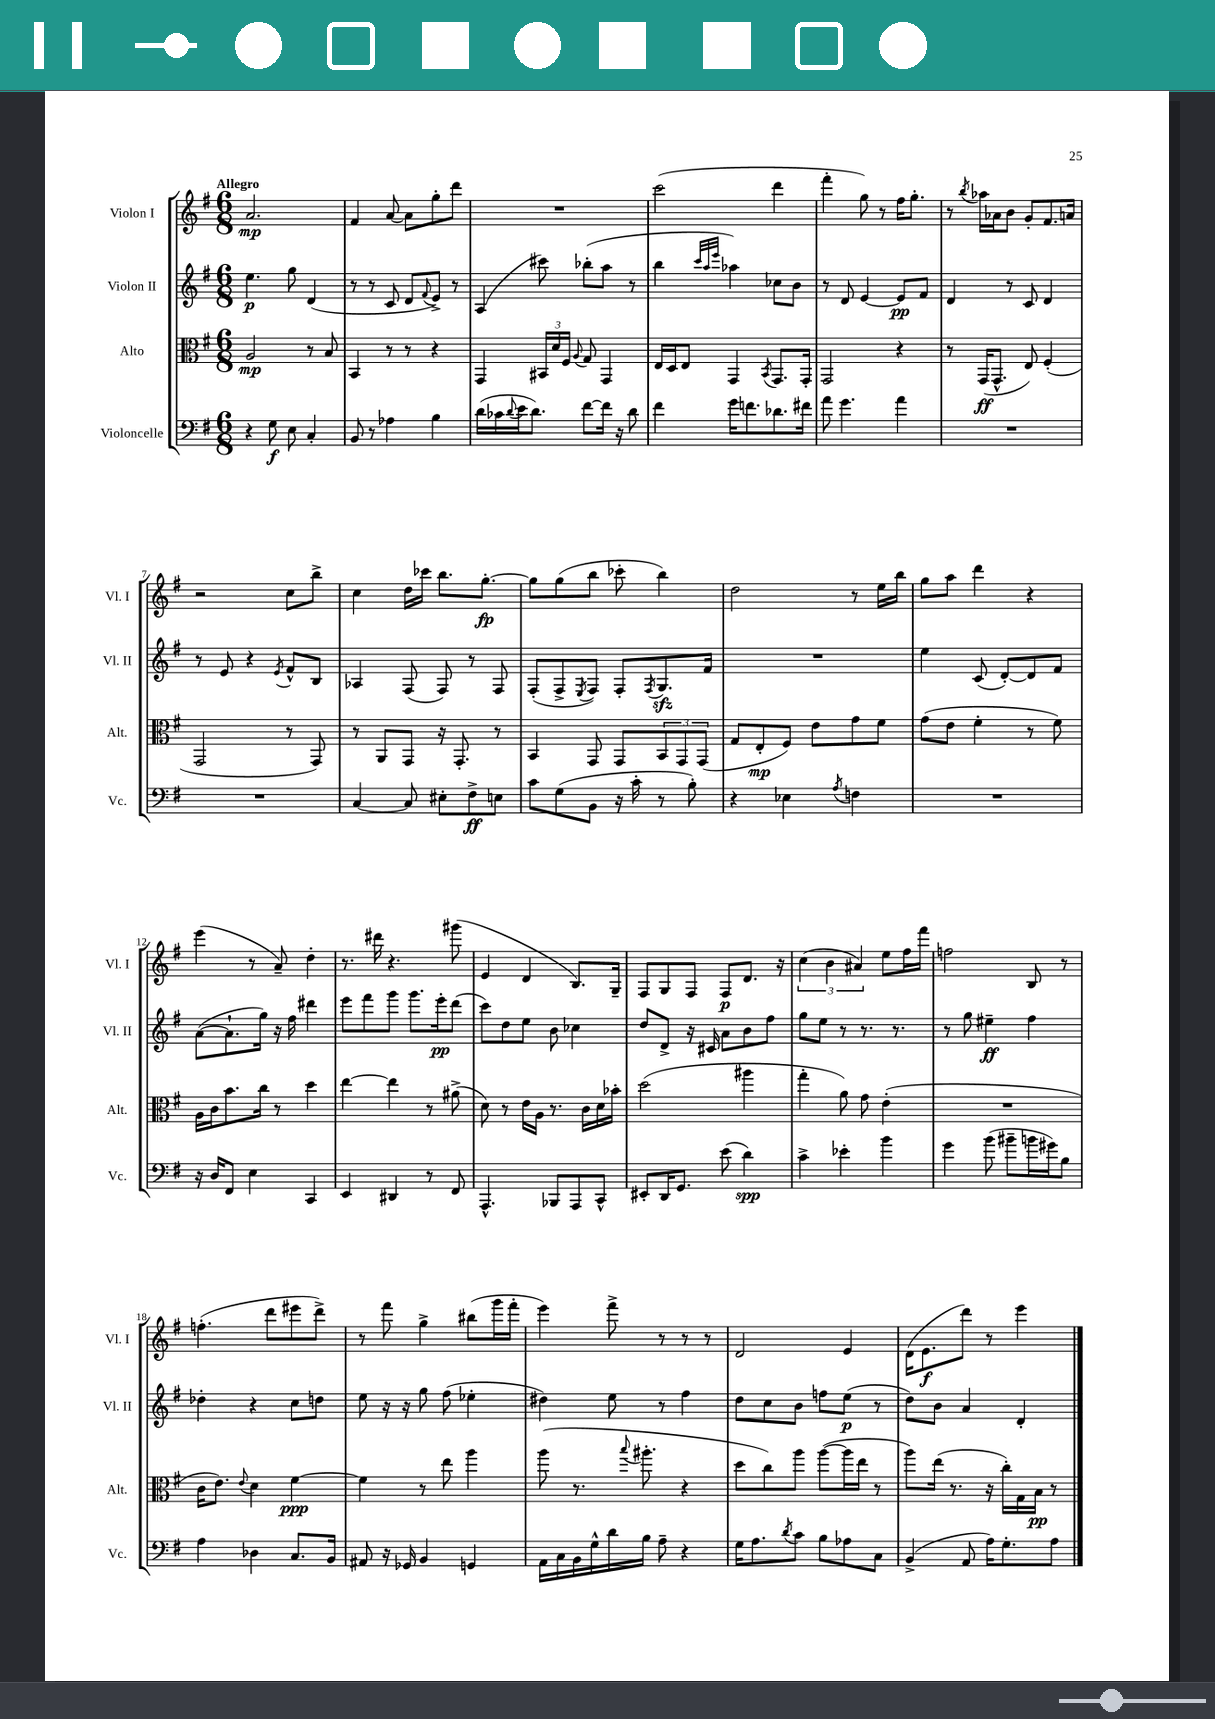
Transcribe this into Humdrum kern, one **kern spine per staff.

**kern	**kern	**kern	**kern
*staff4	*staff3	*staff2	*staff1
*clefF4	*clefC3	*clefG2	*clefG2
*k[f#]	*k[f#]	*k[f#]	*k[f#]
*M6/8	*M6/8	*M6/8	*M6/8
4r	2A/	4.ee\	2.a/
8G\	.	.	.
8E\	.	8gg\	.
4C'/	8r	(4d/	.
.	8B/	.	.
=	=	=	=
8BB/	4BB/	8r	4f#/
8r	.	8r	.
4A-\	8r	8c/	[8a/
.	8r	8d/L	8a\]L
.	.	8qqf#/	.
4B\	4r	8e^/J)	8gg'\
.	.	8r	8ddd\J
=	=	=	=
(16d\LL	4GG/	(4A/	2.r
16c-\	.	.	.
8qqd/	.	.	.
16e\J	.	.	.
8.d\J)	.	.	.
.	24BB#/LL	8ccc#\)	.
.	24d/	.	.
.	24F#/JJ	.	.
.	8qqA/	.	.
[8f#\L	8G/	(8bb-'\L	.
16f#\]Jk	4GG/	8aa\J	.
16r	.	.	.
8d\	.	8r	.
=	=	=	=
4f#\	16E/LL	4bb\	(2ccc\
.	16D/J	.	.
.	8E/J	.	.
.	.	32qqccc/LLL	.
.	.	32qqaa/	.
.	.	32qqeee/JJJ	.
16g\LK	4GG/	4aa-\)	.
8.f\	.	.	.
.	8qBB/	.	.
8.d-\	8.GG/L	8cc-\L	4ddd\
.	.	8b\J	.
16f#\Jk	16GG'/Jk	.	.
=	=	=	=
8a\	2GG/	8r	4fff#'\
4.g\	.	8d/	.
.	.	[4e/	8gg\)
.	.	.	8r
4a\	4r	8e/]L	16ff#\LK
.	.	.	8.gg'\J
.	.	8f#/J	.
=	=	=	=
2.r	8r	4d/	8r
.	.	.	8qbb/
.	(16GG/LK	.	16aa-\LL
.	8.GG^^/J	.	16a-\J
.	.	8r	8b\J
.	8E/)	8c/	8g'/L
.	(4F#'/	4d/	8.f#/
.	.	.	16a/Jk
=	=	=	=
2.r	2GG/	8r	2r
.	.	8e/	.
.	.	4r	.
.	.	8qe/	.
.	8r	8f#^^/L	8cc\L
.	8GG/)	8B/J	8bb^\J
=	=	=	=
[4C/	8r	4A-/	4cc\
.	8AA/L	.	.
8C/]	8GG/J	(8F#/	16dd\LL
.	.	.	16ccc-\JJ
8E#'\L	16r	8F#/)	8.bb\L
.	8.GG'/	.	.
8F#^\	.	8r	.
.	.	.	[8.gg'\J
8E\J	8r	8F#/	.
=	=	=	=
8c\L	4BB/	(8F#'/L	8gg\]L
(8G\	.	8F#^/	(8gg\
.	.	8qE/	.
8BB\J	8GG/	8F#/J)	8bb\J
16r	8GG/L	8F#'/L	8ccc-'\
16c'\	.	.	.
.	.	8qF#/	.
8r	12BB/	8.G/	4bb\)
.	12GG/	.	.
8B'\)	.	.	.
.	(12GG/J	.	.
.	.	16f#/Jk	.
=	=	=	=
4r	8G/L	2.r	2dd\
.	8E'/	.	.
4E-\	8F#/J)	.	.
.	8e\L	.	.
8qA/	.	.	.
4F\	8g\	.	8r
.	8f#\J	.	16ee\LL
.	.	.	16bb\JJ
=	=	=	=
2.r	(8g\L	4ee\	8gg\L
.	8e\J	.	8aa\J
.	4f#'\	(8c/	4ddd\
.	.	[8d'/L)	.
.	8r	8d/]	4r
.	8f#\)	8f#/J	.
=	=	=	=
16r	16A\LL	([8a\L	(4eee\
16D/LK	16c\J	.	.
8FF#/J	8.b\	8.a`\]	.
4E\	.	.	8r
.	16cc\Jk	16gg\Jk)	.
.	8r	16r	8a~/)
.	.	16ff#\	.
4CC/	4dd\	4ddd#\	4dd'\
=	=	=	=
4EE/	[4ee\	8eee\L	8.r
.	.	8fff#\	.
.	.	.	16ddd#\
4DD#/	4ee\]	8ggg\J	4.r
.	.	8.ggg\L	.
8r	8r	.	.
.	.	16eee'\k	.
8FF#/	(8a#^\	(8ddd\J	(8ggg#\
=	=	=	=
4.AAA^^/	8d\)	8ccc\L)	4e/
.	8r	8dd\	.
.	16e\LL	8ee\J	4d/
.	16A\JJ	.	.
8BBB-/L	8.r	8b\	.
8AAA/	.	4cc-\	8.B/L)
.	16c\LL	.	.
8CC^^/J	16d\	.	.
.	16b-'\JJ	.	16G~/Jk
=	=	=	=
8EE#'/L	(2dd\	8dd/L	8F#/L
16DD/K	.	8d^/J	8G/
8.GG/J	.	.	.
.	.	16r	8F#/J
.	.	16c#/	.
(8e\	.	8a\L	8F#/L
4d\)	4aa#\	8b\	8.d/J
.	.	8ff#\J	.
.	.	.	16r
=	=	=	=
4c^\	4gg'\	8gg\L	(6cc\
.	.	8ee\J	.
.	.	.	6b\
4e-'\	8a\)	8r	.
.	.	.	6a#/)
.	8g\	8.r	.
4b\	(4e'\	.	8ee\L
.	.	8.r	.
.	.	.	16ff#\L
.	.	.	16fff#\JJ
=	=	=	=
4g\	2.r	8r	2ff\
.	.	8gg\	.
(8b\	.	4ee#~\	.
8b#~\L	.	.	.
16b\L	.	4ff#\	8B/
16g#\J)	.	.	.
8B\J	.	.	8r
=	=	=	=
4A\	16c\LK	4dd-'\	(4.ff'\
.	8.e\J)	.	.
.	8qqe/	.	.
4D-\	4d\	4r	.
.	.	.	8ddd\L
8.C/L	[4f#\	8cc\L	8eee#\
.	.	8dd\J	8ddd^\J)
16BB/Jk	.	.	.
=	=	=	=
8AA#/	4f#\]	8ee\	8r
16r	.	16r	8fff#\
16GG-/	.	16r	.
4BB/	8r	8gg\	4gg^\
.	8ee\	(8ff#\	.
4GG/	4aa\	4ee-'\	(8bb#\L
.	.	.	16ggg\L
.	.	.	16fff#'\JJ
=	=	=	=
16AA\LL	(8aa\	4dd#\)	4eee\)
16C\	.	.	.
16BB\	8.r	.	.
16G^^\	.	.	.
16d\	.	8ee\	8fff#^\
.	8qqbb/	.	.
16B\JJ	8.aa#'\	.	.
8A~\	.	8r	8r
4r	4r	4ff#\	8r
.	.	.	8r
=	=	=	=
16G\LK	8dd\L	8dd\L	2d/
8.A\	.	.	.
.	8cc\)	8cc\	.
8qd/	.	.	.
8c\J	8aa\J	8b\J	.
8B\L	([8aa\L	8ff\L	.
8A-\	16aa\]L	(8ee\J	4e/
.	16ee\JJ	.	.
8C\J	8r	8r	.
=	=	=	=
(4BB^/	8aa\L)	8dd\L)	(16d\LK
.	.	.	8.e\
.	(16ee\Jk	8b\J	.
.	8.r	.	.
8AA/	.	4a/	8ddd\J)
16A\LK)	16r	.	8r
8.G'\	16cc'\LL)	.	.
.	16G\	4d'/	4eee\
.	16B\JJ	.	.
8A\J	8r	.	.
==	==	==	==
*-	*-	*-	*-
